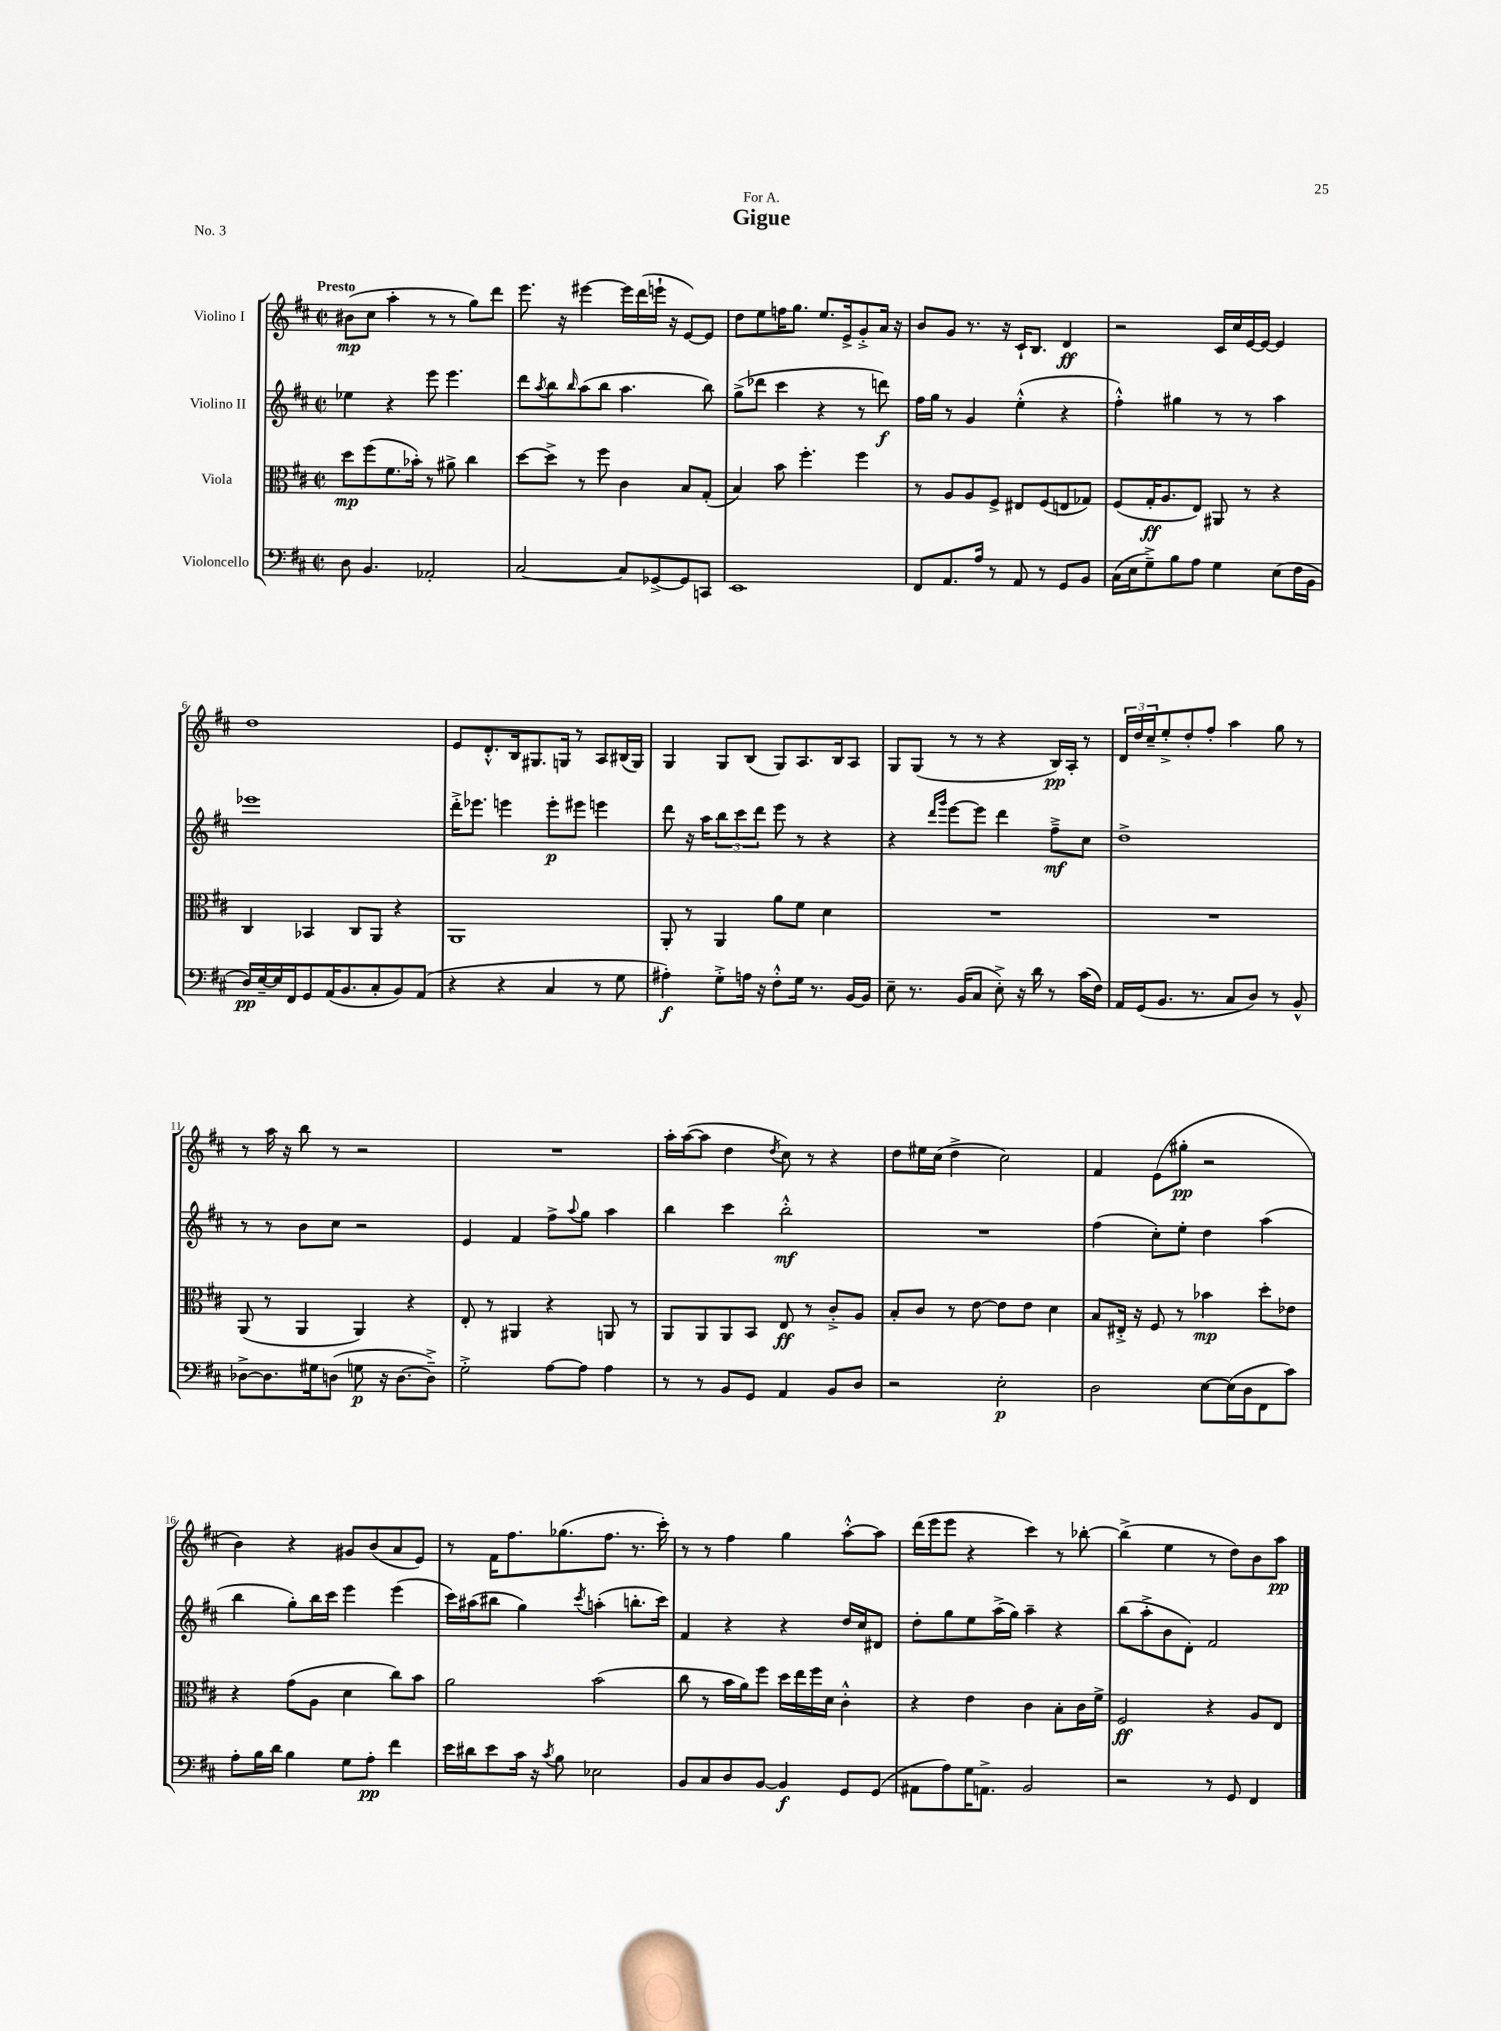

**kern	**dynam	**kern	**dynam	**kern	**dynam	**kern	**dynam
*part4	*part4	*part3	*part3	*part2	*part2	*part1	*part1
*staff4	*staff4	*staff3	*staff3	*staff2	*staff2	*staff1	*staff1
*I"Violoncello	*	*I"Viola	*	*I"Violino II	*	*I"Violino I	*
*clefF4	*	*clefC3	*	*clefG2	*	*clefG2	*
*k[f#c#]	*	*k[f#c#]	*	*k[f#c#]	*	*k[f#c#]	*
*M2/2	*	*M2/2	*	*M2/2	*	*M2/2	*
*met(c|)	*	*met(c|)	*	*met(c|)	*	*met(c|)	*
=1	=1	=1	=1	=1	=1	=1	=1
!	!	!	!	!	!	!LO:TX:a:B:t=Presto	!
8D\	.	8dd\L	mp	4ee-X\	.	(8b#X\L	mp
4.BB/	.	(8ff#\	.	.	.	8cc#\J	.
.	.	8.f#\	.	4r	.	4aa'\	.
.	.	16b-X'\Jk)	.	.	.	.	.
2AA-X'/	.	8r	.	8eee\	.	8r	.
.	.	8a#X^\	.	4.eee\	.	8r	.
.	.	4cc#\	.	.	.	8gg\L)	.
.	.	.	.	.	.	8ddd\J	.
=2	=2	=2	=2	=2	=2	=2	=2
[2C#/	.	[8dd\L	.	8ddd\L	.	8.eee\	.
.	.	.	.	8qaa/	.	.	.
.	.	8dd^\J]	.	8bb\	.	.	.
.	.	.	.	.	.	16r	.
.	.	.	.	16qqbb/	.	.	.
.	.	8r	.	(8aa\	.	[4eee#X\	.
.	.	8ff#\	.	8bb\J	.	.	.
8C#/L]	.	4c#\	.	4.aa\	.	16eee#\LL]	.
.	.	.	.	.	.	(16ddd\	.
[8GG-X^/	.	.	.	.	.	16eeen`\JJ	.
.	.	.	.	.	.	16r	.
8GG-/]	.	8B/L	.	.	.	[8e/L)	.
8CCn/J	.	(8G'/J	.	8bb\)	.	8e/J]	.
=3	=3	=3	=3	=3	=3	=3	=3
1EE	.	4B/)	.	(8gg^\L	.	8dd\L	.
.	.	.	.	8ddd-X\J	.	8ee\	.
.	.	8b\	.	4ccc#\	.	16ffn\K	.
.	.	.	.	.	.	8.gg\J	.
.	.	4.ff#'\	.	.	.	.	.
.	.	.	.	4r	.	8.ee/L	.
.	.	.	.	.	.	16e^/k	.
.	.	4ff#\	.	8r	.	8g'^/	.
.	.	.	.	8dddn\)	f	16a/Jk	.
.	.	.	.	.	.	16r	.
=4	=4	=4	=4	=4	=4	=4	=4
8FF#/L	.	8r	.	16ff#\LL	.	8b/L	.
.	.	.	.	16gg\JJ	.	.	.
8.AA/	.	8A/L	.	8r	.	8g/J	.
.	.	8A/	.	4g/	.	8.r	.
16A/Jk	.	.	.	.	.	.	.
8r	.	8F#^/J	.	.	.	.	.
.	.	.	.	.	.	16r	.
8AA/	.	8E#X/L	.	(4ee'^^\	.	16c#`/KL	.
.	.	.	.	.	.	8.B/J	.
8r	.	(8F#/	.	.	.	.	.
8GG/L	.	8En/	.	4r	.	4d/	ff
8BB/J	.	8G-X/J)	.	.	.	.	.
=5	=5	=5	=5	=5	=5	=5	=5
(16C#\LL	.	(8F#/L	.	4ff#'^^\)	.	2r	.
16E\J	.	.	.	.	.	.	.
8G~^\)	.	16G'/K	ff	.	.	.	.
.	.	8.A/	.	.	.	.	.
8B\	.	.	.	4gg#X\	.	.	.
8A\J	.	8E/J)	.	.	.	.	.
4G\	.	8AA#X/	.	8r	.	16c#/LL	.
.	.	.	.	.	.	16cc#/	.
.	.	8r	.	8r	.	[16e/	.
.	.	.	.	.	.	16e/JJ_	.
(8E\L	.	4r	.	4aa\	.	4e/]	.
16F#\L	.	.	.	.	.	.	.
16BB\JJ	.	.	.	.	.	.	.
!!LO:LB:g=z
=6	=6	=6	=6	=6	=6	=6	=6
16D/LL)	pp	4C#/	.	1eee-X	.	1dd	.
[16E~/	.	.	.	.	.	.	.
16E/]	.	.	.	.	.	.	.
16FF#/J	.	.	.	.	.	.	.
8GG/	.	4BB-X/	.	.	.	.	.
(16AA/K	.	.	.	.	.	.	.
8.BB/	.	.	.	.	.	.	.
.	.	8C#/L	.	.	.	.	.
8C#'/	.	8AA/J	.	.	.	.	.
8BB/)	.	4r	.	.	.	.	.
(8AA/J	.	.	.	.	.	.	.
=7	=7	=7	=7	=7	=7	=7	=7
4r	.	1AA	.	16ddd'^\KL	.	8e/L	.
.	.	.	.	8.eee-X\J	.	.	.
.	.	.	.	.	.	8.d'^^/	.
4r	.	.	.	4eeen\	.	.	.
.	.	.	.	.	.	16B/k	.
.	.	.	.	.	.	8.G#X/	.
4C#/	.	.	.	8eee'\L	p	.	.
.	.	.	.	.	.	16Gn/Jk	.
.	.	.	.	8eee#X\J	.	8r	.
8r	.	.	.	4eeen\	.	8A/L	.
8G\	.	.	.	.	.	(16B#X/L	.
.	.	.	.	.	.	16G/JJ)	.
=8	=8	=8	=8	=8	=8	=8	=8
4A#X'\)	f	8AA'/	.	8ddd\	.	4G/	.
.	.	8r	.	16r	.	.	.
.	.	.	.	16aa\KL	.	.	.
8G'^\L	.	4AA/	.	12bb\	.	8G/L	.
.	.	.	.	12ccc#\	.	.	.
16An\Jk	.	.	.	.	.	(8B/J	.
.	.	.	.	12ddd\J	.	.	.
16r	.	.	.	.	.	.	.
8F#'^^\L	.	8a\L	.	8eee\	.	8G/L)	.
16G\Jk	.	8f#\J	.	8r	.	8.A/	.
8.r	.	.	.	.	.	.	.
.	.	4d\	.	4r	.	.	.
.	.	.	.	.	.	16B/k	.
[16BB/LL	.	.	.	.	.	8A/J	.
16BB/JJ]	.	.	.	.	.	.	.
=9	=9	=9	=9	=9	=9	=9	=9
8E~\	.	1r	.	4r	.	8G/L	.
8.r	.	.	.	.	.	(8G/J	.
.	.	.	.	16qqddd/LL	.	.	.
.	.	.	.	16qqggg/JJ	.	.	.
.	.	.	.	[8eee\L	.	8r	.
(16BB/KL	.	.	.	.	.	.	.
8C#/J	.	.	.	8eee\J]	.	8r	.
8E'^\)	.	.	.	4ddd\	.	4r	.
16r	.	.	.	.	.	.	.
16d\	.	.	.	.	.	.	.
8r	.	.	.	8ff#~^\L	mf	16B/LL)	pp
.	.	.	.	.	.	16A'/JJ	.
(16c#\LL	.	.	.	8cc#\J	.	8r	.
16F#\JJ)	.	.	.	.	.	.	.
=10	=10	=10	=10	=10	=10	=10	=10
16AA/LL	.	1r	.	1dd^	.	24d/LL	.
.	.	.	.	.	.	24dd/	.
(16GG/J	.	.	.	.	.	.	.
.	.	.	.	.	.	24cc#~/J	.
8.BB/J	.	.	.	.	.	8ee'^/	.
.	.	.	.	.	.	8dd'/	.
8.r	.	.	.	.	.	.	.
.	.	.	.	.	.	8ff#'/J	.
8C#/L	.	.	.	.	.	4aa\	.
8D/J)	.	.	.	.	.	.	.
8r	.	.	.	.	.	8gg\	.
8BB^^/	.	.	.	.	.	8r	.
!!LO:LB:g=z
=11	=11	=11	=11	=11	=11	=11	=11
[8D-X^\L	.	(8AA/	.	8r	.	8r	.
8.D-\]	.	8r	.	8r	.	16aa\	.
.	.	.	.	.	.	16r	.
.	.	4AA/	.	8b\L	.	8bb\	.
16G#X\k	.	.	.	.	.	.	.
(8Dn\J	.	.	.	8cc#\J	.	8r	.
8Gn\	p	4AA/)	.	2r	.	2r	.
16r	.	.	.	.	.	.	.
[8.D\L	.	.	.	.	.	.	.
.	.	4r	.	.	.	.	.
8D~^\J])	.	.	.	.	.	.	.
=12	=12	=12	=12	=12	=12	=12	=12
2G'^\	.	8E'/	.	4e/	.	1r	.
.	.	8r	.	.	.	.	.
.	.	4AA#X/	.	4f#/	.	.	.
[8A\L	.	4r	.	8ff#^\L	.	.	.
.	.	.	.	8qqaa/	.	.	.
8A\J]	.	.	.	8gg\J	.	.	.
4A\	.	8AAn/	.	4aa\	.	.	.
.	.	8r	.	.	.	.	.
=13	=13	=13	=13	=13	=13	=13	=13
8r	.	8AA/L	.	4bb\	.	16aa'\LL	.
.	.	.	.	.	.	([16aa\J	.
8r	.	8AA/	.	.	.	8aa\J]	.
8BB/L	.	8AA/	.	4ccc#\	.	4dd\	.
8GG/J	.	8BB/J	.	.	.	.	.
.	.	.	.	.	.	8qdd/	.
4AA/	.	8E/	ff	2bb'^^\	mf	8cc#\)	.
.	.	8r	.	.	.	8r	.
8BB/L	.	8c#'^/L	.	.	.	4r	.
8D/J	.	8A/J	.	.	.	.	.
=14	=14	=14	=14	=14	=14	=14	=14
2r	.	8B'/L	.	1r	.	8dd\L	.
.	.	8c#/J	.	.	.	16ee#X\L	.
.	.	.	.	.	.	(16cc#\JJ	.
.	.	8r	.	.	.	4dd^\	.
.	.	[8e\	.	.	.	.	.
2E'\	p	8e\L]	.	.	.	2cc#\)	.
.	.	8e\J	.	.	.	.	.
.	.	4d\	.	.	.	.	.
=15	=15	=15	=15	=15	=15	=15	=15
2D\	.	8B/L	.	(4ff#\	.	4f#/	.
.	.	16E#X'^/Jk	.	.	.	.	.
.	.	16r	.	.	.	.	.
.	.	8F#/	.	8cc#'\L)	.	(8e\L	.
.	.	8r	.	8ee'\J	.	8gg#X'\J	pp
[8E\L	.	4b-X\	mp	4dd\	.	2r	.
(16E\L]	.	.	.	.	.	.	.
16D\J	.	.	.	.	.	.	.
8FF#\	.	8dd'\L	.	(4aa\	.	.	.
8c#\J)	.	8e-X\J	.	.	.	.	.
!!LO:LB:g=z
=16	=16	=16	=16	=16	=16	=16	=16
8A'\L	.	4r	.	4bb\	.	4b\)	.
16B\L	.	.	.	.	.	.	.
16d\JJ	.	.	.	.	.	.	.
4B\	.	(8g\L	.	8gg'\L)	.	4r	.
.	.	8A\J	.	16bb\L	.	.	.
.	.	.	.	16ccc#\JJ	.	.	.
8G\L	.	4d\	.	4eee\	.	8g#X/L	.
8A'\J	pp	.	.	.	.	(8b/	.
4f#\	.	8cc#\L)	.	(4eee\	.	8a/	.
.	.	8b\J	.	.	.	8e/J)	.
=17	=17	=17	=17	=17	=17	=17	=17
16e\LL	.	2a\	.	16ccc#\LL)	.	8r	.
16d#X\J	.	.	.	(16aa#X\J	.	.	.
8e\	.	.	.	8bb#X\J	.	16f#\KL	.
.	.	.	.	.	.	8.ff#\	.
16c#\Jk	.	.	.	4gg\)	.	.	.
16r	.	.	.	.	.	.	.
8qc#/	.	.	.	.	.	.	.
8B\	.	.	.	.	.	(8.gg-X\	.
.	.	.	.	8qccc#/	.	.	.
2E-X\	.	(2b\	.	(4aan'\	.	.	.
.	.	.	.	.	.	8.ff#\J	.
.	.	.	.	8.bbn'\L	.	8.r	.
.	.	.	.	16ccc#\Jk)	.	16ccc#'\)	.
=18	=18	=18	=18	=18	=18	=18	=18
8BB/L	.	8cc#\	.	4f#/	.	8r	.
8C#/	.	8r	.	.	.	8r	.
8D/	.	16b\LL	.	4r	.	4ff#\	.
.	.	16a\J)	.	.	.	.	.
[8BB/J	.	8ff#\J	.	.	.	.	.
4BB/]	f	16dd\LL	.	4r	.	4gg\	.
.	.	16ee\	.	.	.	.	.
.	.	16ff#\	.	.	.	.	.
.	.	16d\JJ	.	.	.	.	.
8GG/L	.	4c#'^^\	.	16dd/LL	.	[8aa'^^\L	.
.	.	.	.	16cc#/J	.	.	.
(8GG/J	.	.	.	8d#X/J	.	8aa\J]	.
=19	=19	=19	=19	=19	=19	=19	=19
8AA#X\L	.	4r	.	8dd'\L	.	(16ddd\LL	.
.	.	.	.	.	.	16eee\J	.
8A\)	.	.	.	8gg\	.	8eee\J	.
16G\K	.	4e\	.	8ee\	.	4r	.
8.AAn^\J	.	.	.	.	.	.	.
.	.	.	.	(16aa^\L	.	.	.
.	.	.	.	16gg\JJ)	.	.	.
2BB/	.	4c#\	.	4aa~\	.	4ccc#\)	.
.	.	8B'\L	.	4r	.	8r	.
.	.	16c#\L	.	.	.	[8bb-X'\	.
.	.	16f#^\JJ	.	.	.	.	.
=20	=20	=20	=20	=20	=20	=20	=20
2r	.	2F#/	ff	(8bb\L	.	(4bb-^\]	.
.	.	.	.	8aa'^\	.	.	.
.	.	.	.	8b\	.	4ee\	.
.	.	.	.	8d'\J)	.	.	.
8r	.	4r	.	2f#/	.	8r	.
8GG/	.	.	.	.	.	8dd\L)	.
4FF#/	.	8A/L	.	.	.	8b\	.
.	.	8E/J	.	.	.	8aa\J	pp
==	==	==	==	==	==	==	==
*-	*-	*-	*-	*-	*-	*-	*-
